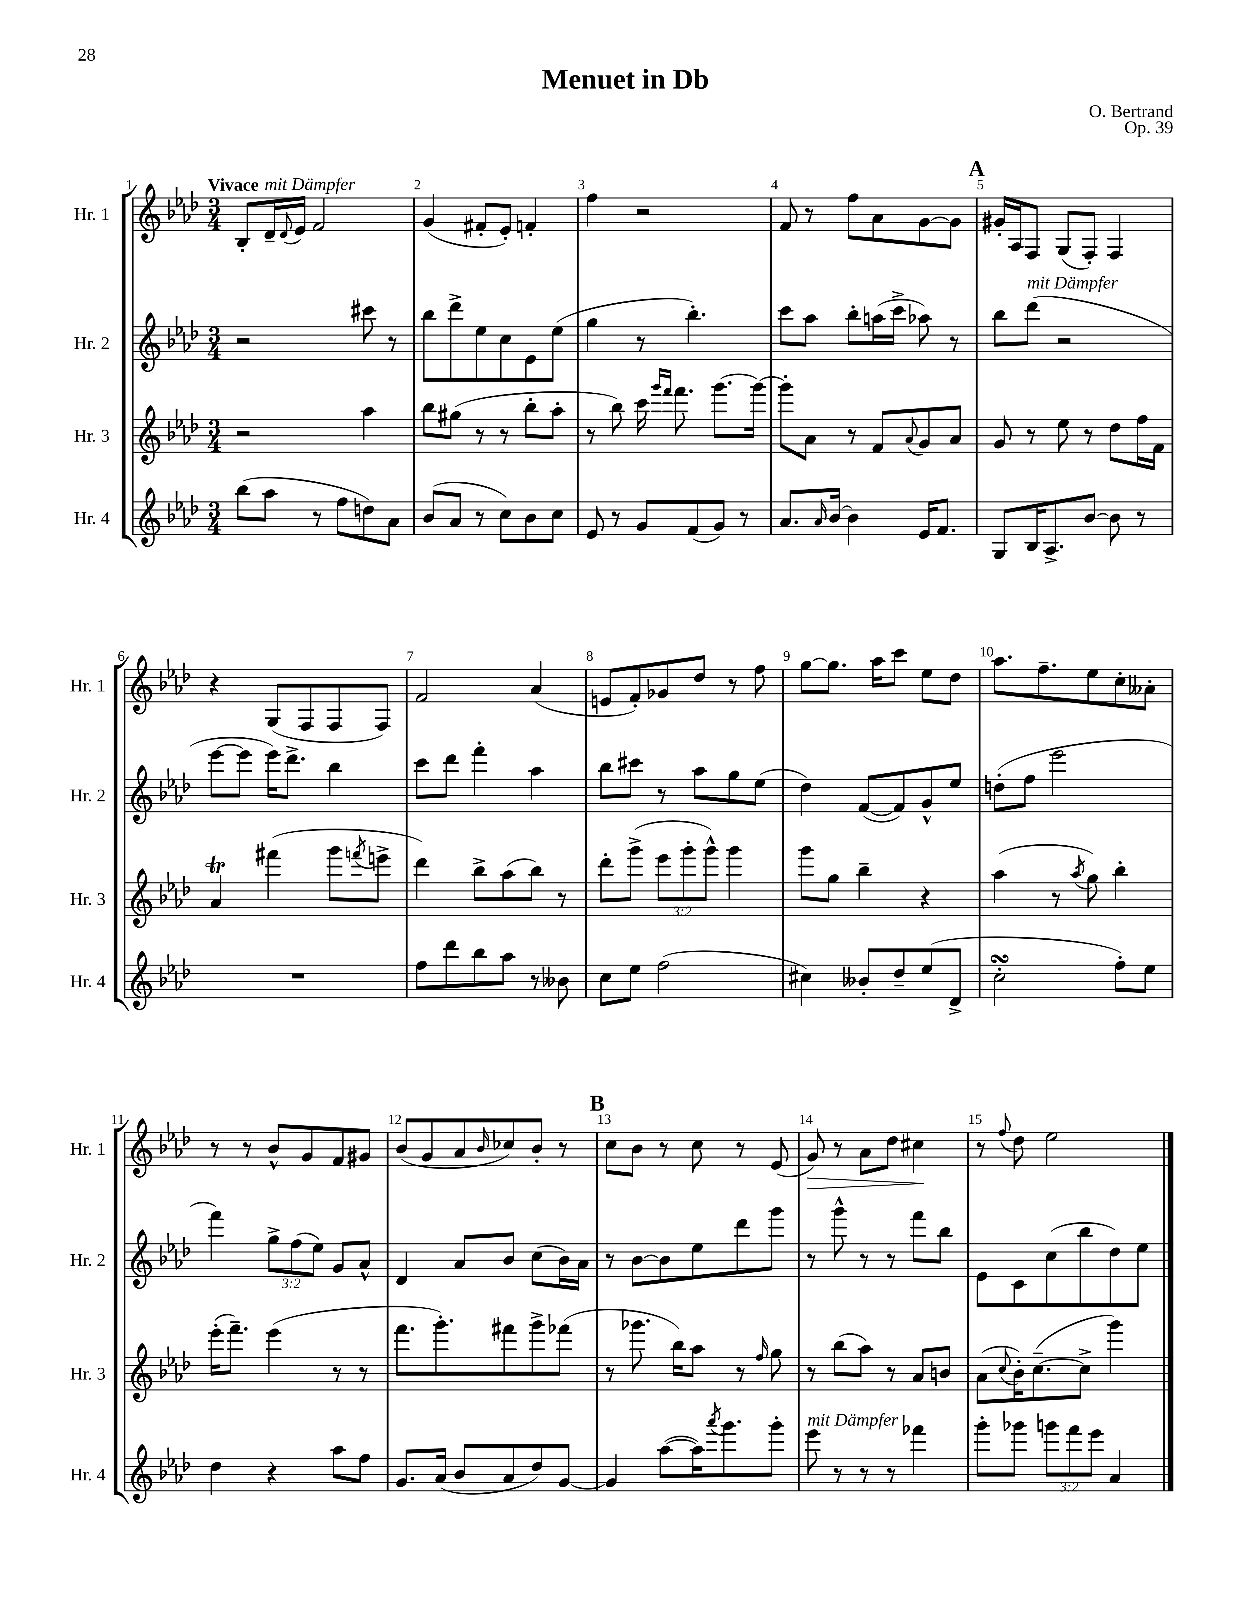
\header { title = "Menuet in Db" composer = "O. Bertrand" opus = "Op. 39" }
<<
\new StaffGroup <<
\new Staff = "s0" \with { instrumentName = "Hr. 1" shortInstrumentName = "Hr. 1" } {
    \clef treble \key aes \major \numericTimeSignature \time 3/4 \tempo "Vivace"
    bes8-. des'16--^\markup { \italic "mit Dämpfer" } \appoggiatura { des'8 } ees'16 f'2 |
    g'4( fis'8-. ees'8-.) f'4-. |
    f''4 r2 |
    f'8 r8 f''8 aes'8 g'8~ g'8 |
    \mark \markup { \bold "A" } gis'16-. aes16 f8 g8( f8-.) f4 |
    r4 g8( f8 f8 f8) |
    f'2 aes'4( |
    e'8 f'8-.) ges'8 des''8 r8 f''8 |
    g''8~ g''8. aes''16 c'''8 ees''8 des''8 |
    aes''8. f''8.-- ees''8 c''8-. aeses'8-. |
    r8 r8 bes'8-^ g'8 f'8 gis'8 |
    bes'8( g'8 aes'8 \grace { bes'16 } ces''8) bes'8-. r8 |
    \mark \markup { \bold "B" } c''8 bes'8 r8 c''8 r8 ees'8( |
    g'8\>) r8 aes'8 des''8 cis''4\! |
    r8 \appoggiatura { f''8 } des''8 ees''2 \bar "|." |
}
\new Staff = "s1" \with { instrumentName = "Hr. 2" shortInstrumentName = "Hr. 2" } {
    \clef treble \key aes \major \numericTimeSignature \time 3/4 \override Staff.TupletNumber.text = #tuplet-number::calc-fraction-text
    r2 cis'''8 r8 |
    bes''8 des'''8-> ees''8 c''8 ees'8 ees''8( |
    g''4 r8 bes''4.-.) |
    c'''8 aes''8 bes''8-. a''16( c'''16-> aes''8) r8 |
    \mark \markup { \bold "A" } bes''8 des'''8^\markup { \italic "mit Dämpfer" }( r2 |
    ees'''8~ ees'''8 ees'''16) des'''8.-> bes''4 |
    c'''8 des'''8 f'''4-. aes''4 |
    bes''8 cis'''8 r8 aes''8 g''8 ees''8( |
    des''4) f'8~( f'8) g'8-^ ees''8 |
    d''8-.( f''8 ees'''2 |
    f'''4) \tuplet 3/2 { g''8-> f''8( ees''8) } g'8 aes'8-^ |
    des'4 aes'8 bes'8 c''8( bes'16) aes'16 |
    \mark \markup { \bold "B" } r8 bes'8~ bes'8 ees''8 des'''8 g'''8 |
    r8 g'''8-^ r8 r8 f'''8 bes''8 |
    ees'8 c'8 c''8( bes''8 des''8) ees''8 \bar "|." |
}
\new Staff = "s2" \with { instrumentName = "Hr. 3" shortInstrumentName = "Hr. 3" } {
    \clef treble \key aes \major \numericTimeSignature \time 3/4 \override Staff.TupletNumber.text = #tuplet-number::calc-fraction-text
    r2 aes''4 |
    bes''8 gis''8( r8 r8 bes''8-. aes''8-. |
    r8 bes''8) c'''16 \grace { g'''16 f'''16 } f'''8. g'''8.~ g'''16~ |
    g'''8-. aes'8 r8 f'8 \appoggiatura { aes'8 } g'8 aes'8 |
    \mark \markup { \bold "A" } g'8 r8 ees''8 r8 des''8 f''16 f'16 |
    aes'4\trill fis'''4( g'''8 \acciaccatura { f'''8 } e'''8-> |
    des'''4) bes''8-> aes''8( bes''8) r8 |
    des'''8-. g'''8->( \tuplet 3/2 { ees'''8 g'''8-. g'''8-^) } g'''4 |
    g'''8 g''8 bes''4-- r4 |
    aes''4( r8 \acciaccatura { aes''8 } g''8) bes''4-. |
    ees'''16-.( f'''8.--) ees'''4( r8 r8 |
    f'''8. g'''8.-.) fis'''8 g'''8-> fes'''8( |
    \mark \markup { \bold "B" } r8 ges'''8. bes''16) aes''8 r8 \grace { f''16 } g''8 |
    r8 bes''8( aes''8) r8 aes'8 b'8 |
    aes'8( \appoggiatura { c''8 } bes'16-.) c''8.~--( c''8-> g'''4) \bar "|." |
}
\new Staff = "s3" \with { instrumentName = "Hr. 4" shortInstrumentName = "Hr. 4" } {
    \clef treble \key aes \major \numericTimeSignature \time 3/4 \override Staff.TupletNumber.text = #tuplet-number::calc-fraction-text
    bes''8( aes''8 r8 f''8 d''8) aes'8 |
    bes'8( aes'8 r8 c''8) bes'8 c''8 |
    ees'8 r8 g'8 f'8( g'8) r8 |
    aes'8. \grace { aes'16 } bes'16~ bes'4 ees'16 f'8. |
    \mark \markup { \bold "A" } g8 bes16 aes8.-> bes'8~ bes'8 r8 |
    R2. |
    f''8 des'''8 bes''8 aes''8 r8 beses'8 |
    c''8 ees''8 f''2( |
    cis''4) beses'8-. des''8-- ees''8( des'8-> |
    c''2-.\turn f''8-.) ees''8 |
    des''4 r4 aes''8 f''8 |
    g'8. aes'16( bes'8 aes'8 des''8) g'8~ |
    \mark \markup { \bold "B" } g'4 aes''8~( aes''16) \acciaccatura { aes'''8 } g'''8. g'''8-. |
    ees'''8^\markup { \italic "mit Dämpfer" } r8 r8 r8 fes'''4 |
    g'''8-. ges'''8 \tuplet 3/2 { g'''8 f'''8 ees'''8 } aes'4 \bar "|." |
}
>>
>>
\layout { \context { \Score \override BarNumber.break-visibility = ##(#f #t #t) barNumberVisibility = #all-bar-numbers-visible } }
